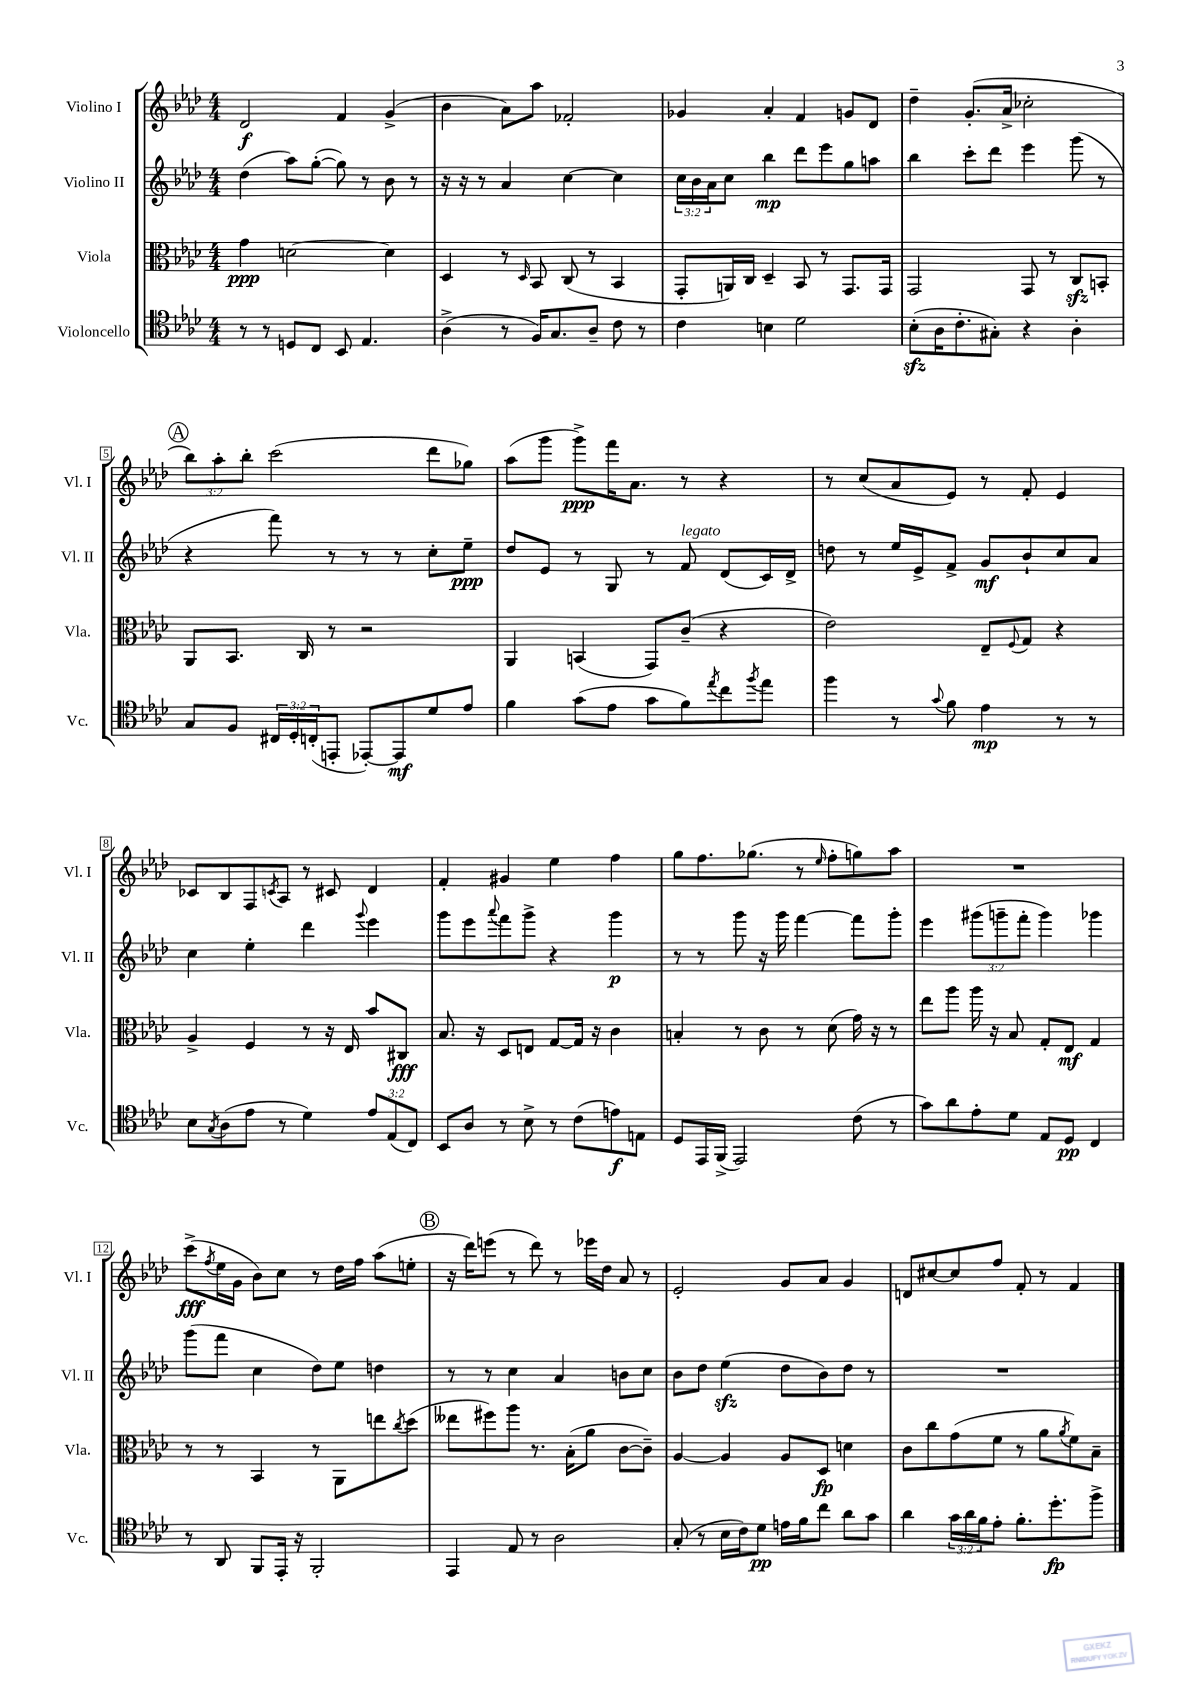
<<
\new StaffGroup <<
\new Staff = "s0" \with { instrumentName = "Violino I" shortInstrumentName = "Vl. I" } {
    \clef treble \key aes \major \numericTimeSignature \time 4/4 \override Staff.TupletNumber.text = #tuplet-number::calc-fraction-text
    des'2\f f'4 g'4->( |
    bes'4 aes'8) aes''8 fes'2-. |
    ges'4 aes'4-. f'4 g'8 des'8 |
    des''4-- g'8.-.( aes'16-> ces''2-. |
    \mark \markup { \circle "A" } \tuplet 3/2 { bes''8) aes''8-. bes''8-. } c'''2( des'''8 ges''8) |
    aes''8( g'''8 g'''8->\ppp) f'''16 aes'8. r8 r4 |
    r8 c''8( aes'8 ees'8) r8 f'8-. ees'4 |
    ces'8 bes8 f8 \acciaccatura { c'8 } aes8 r8 cis'8 des'4 |
    f'4-. gis'4 ees''4 f''4 |
    g''8 f''8. ges''8.( r8 \grace { ees''16 } f''8-. g''8) aes''8 |
    R1 |
    c'''8->\fff( \acciaccatura { f''8 } ees''16 g'16 bes'8) c''8 r8 des''16 f''16 aes''8( e''8-. |
    \mark \markup { \circle "B" } r16 des'''16) e'''8( r8 des'''8) r8 ees'''16 des''16 aes'8 r8 |
    ees'2-. g'8 aes'8 g'4 |
    d'8 cis''8~ cis''8 f''8 f'8-. r8 f'4 \bar "|." |
}
\new Staff = "s1" \with { instrumentName = "Violino II" shortInstrumentName = "Vl. II" } {
    \clef treble \key aes \major \numericTimeSignature \time 4/4 \override Staff.TupletNumber.text = #tuplet-number::calc-fraction-text
    des''4( aes''8) g''8~-.( g''8) r8 bes'8 r8 |
    r16 r16 r8 aes'4 c''4~ c''4 |
    \tuplet 3/2 { c''16 bes'16 aes'16 } c''8 bes''4\mp des'''8 ees'''8 g''8 a''8 |
    bes''4 c'''8-. des'''8 ees'''4 g'''8( r8 |
    \mark \markup { \circle "A" } r4 f'''8) r8 r8 r8 c''8-. ees''8--\ppp |
    des''8 ees'8 r8 g8 r8 f'8^\markup { \italic "legato" } des'8( c'16) des'16-> |
    d''8 r8 ees''16 ees'16-> f'8-> g'8\mf bes'8-! c''8 aes'8 |
    c''4 ees''4-. des'''4 \appoggiatura { g'''8 } ees'''4 |
    g'''8 ees'''8 \appoggiatura { aes'''8 } f'''8 g'''8-> r4 g'''4\p |
    r8 r8 g'''8 r16 g'''16 f'''4~ f'''8 g'''8-. |
    ees'''4 \tuplet 3/2 { gis'''8( g'''8-- f'''8-. } g'''4) ges'''4 |
    g'''8( f'''8 c''4 des''8) ees''8 d''4 |
    \mark \markup { \circle "B" } r8 r8 c''4 aes'4 b'8 c''8 |
    bes'8 des''8 ees''4\sfz( des''8 bes'8) des''8 r8 |
    R1 \bar "|." |
}
\new Staff = "s2" \with { instrumentName = "Viola" shortInstrumentName = "Vla." } {
    \clef alto \key aes \major \numericTimeSignature \time 4/4
    g'4\ppp d'2~ d'4 |
    des4 r8 \grace { des16 } bes,8 c8( r8 bes,4 |
    g,8-. a,16) c16 des4-- bes,8 r8 g,8. g,16 |
    g,2 g,8 r8 c8\sfz b,8-. |
    \mark \markup { \circle "A" } aes,8 bes,8. c16 r8 r2 |
    aes,4 b,4( g,8) c'8--( r4 |
    ees'2) ees8-- \appoggiatura { f8 } g8 r4 |
    aes4-> f4 r8 r16 ees16 bes'8 cis8\fff |
    bes8. r16 des8 e8 g8~ g16 r16 c'4 |
    b4-. r8 c'8 r8 des'8( g'16) r16 r8 |
    ees''8 aes''8 aes''16 r16 bes8 g8-. ees8\mf g4 |
    r8 r8 bes,4 r8 aes,8 e''8 \acciaccatura { c''8 } des''8( |
    \mark \markup { \circle "B" } eeses''8 fis''8) aes''8 r8. bes16-.( aes'8 c'8~ c'8--) |
    aes4~ aes4 aes8 des8\fp d'4 |
    c'8 c''8 g'8( f'8 r8 aes'8 \acciaccatura { aes'8 } f'8) bes8-- \bar "|." |
}
\new Staff = "s3" \with { instrumentName = "Violoncello" shortInstrumentName = "Vc." } {
    \clef tenor \key aes \major \numericTimeSignature \time 4/4 \override Staff.TupletNumber.text = #tuplet-number::calc-fraction-text
    r8 r8 d8 c8 bes,8 ees4. |
    aes4->( r8 f16) g8. aes8-- c'8 r8 |
    c'4 b4 des'2 |
    bes8-.\sfz( aes16 c'8.-. gis8-.) r4 aes4-. |
    \mark \markup { \circle "A" } g8 f8 \tuplet 3/2 { cis16 des16-. c16-.( } e,8-. ees,8~-.) ees,8\mf des'8 ees'8 |
    f'4 g'8( ees'8 g'8 f'8) \acciaccatura { ees''8 } c''8 \acciaccatura { f''8 } ees''8 |
    f''4 r8 \appoggiatura { g'8 } f'8 ees'4\mp r8 r8 |
    bes8 \acciaccatura { g8 } aes8( ees'8 r8 des'4) \tuplet 3/2 { ees'8 ees8( c8) } |
    bes,8 aes8 r8 bes8-> r8 c'8( e'8\f) e8 |
    des8 ees,16 f,16->( ees,2) c'8( r8 |
    g'8) aes'8 ees'8-. des'8 ees8 des8\pp c4 |
    r8 aes,8 f,8 ees,16-. r16 f,2-. |
    \mark \markup { \circle "B" } ees,4 ees8 r8 aes2 |
    g8-.( r8 bes16 c'16) des'8\pp e'16 f'16 c''8 aes'8 g'8 |
    aes'4 \tuplet 3/2 { g'16 aes'16 f'16 } ees'8-. f'8.-. des''8.-.\fp f''8-> \bar "|." |
}
>>
>>
\layout { \context { \Score \override BarNumber.stencil = #(make-stencil-boxer 0.1 0.3 ly:text-interface::print) } }
